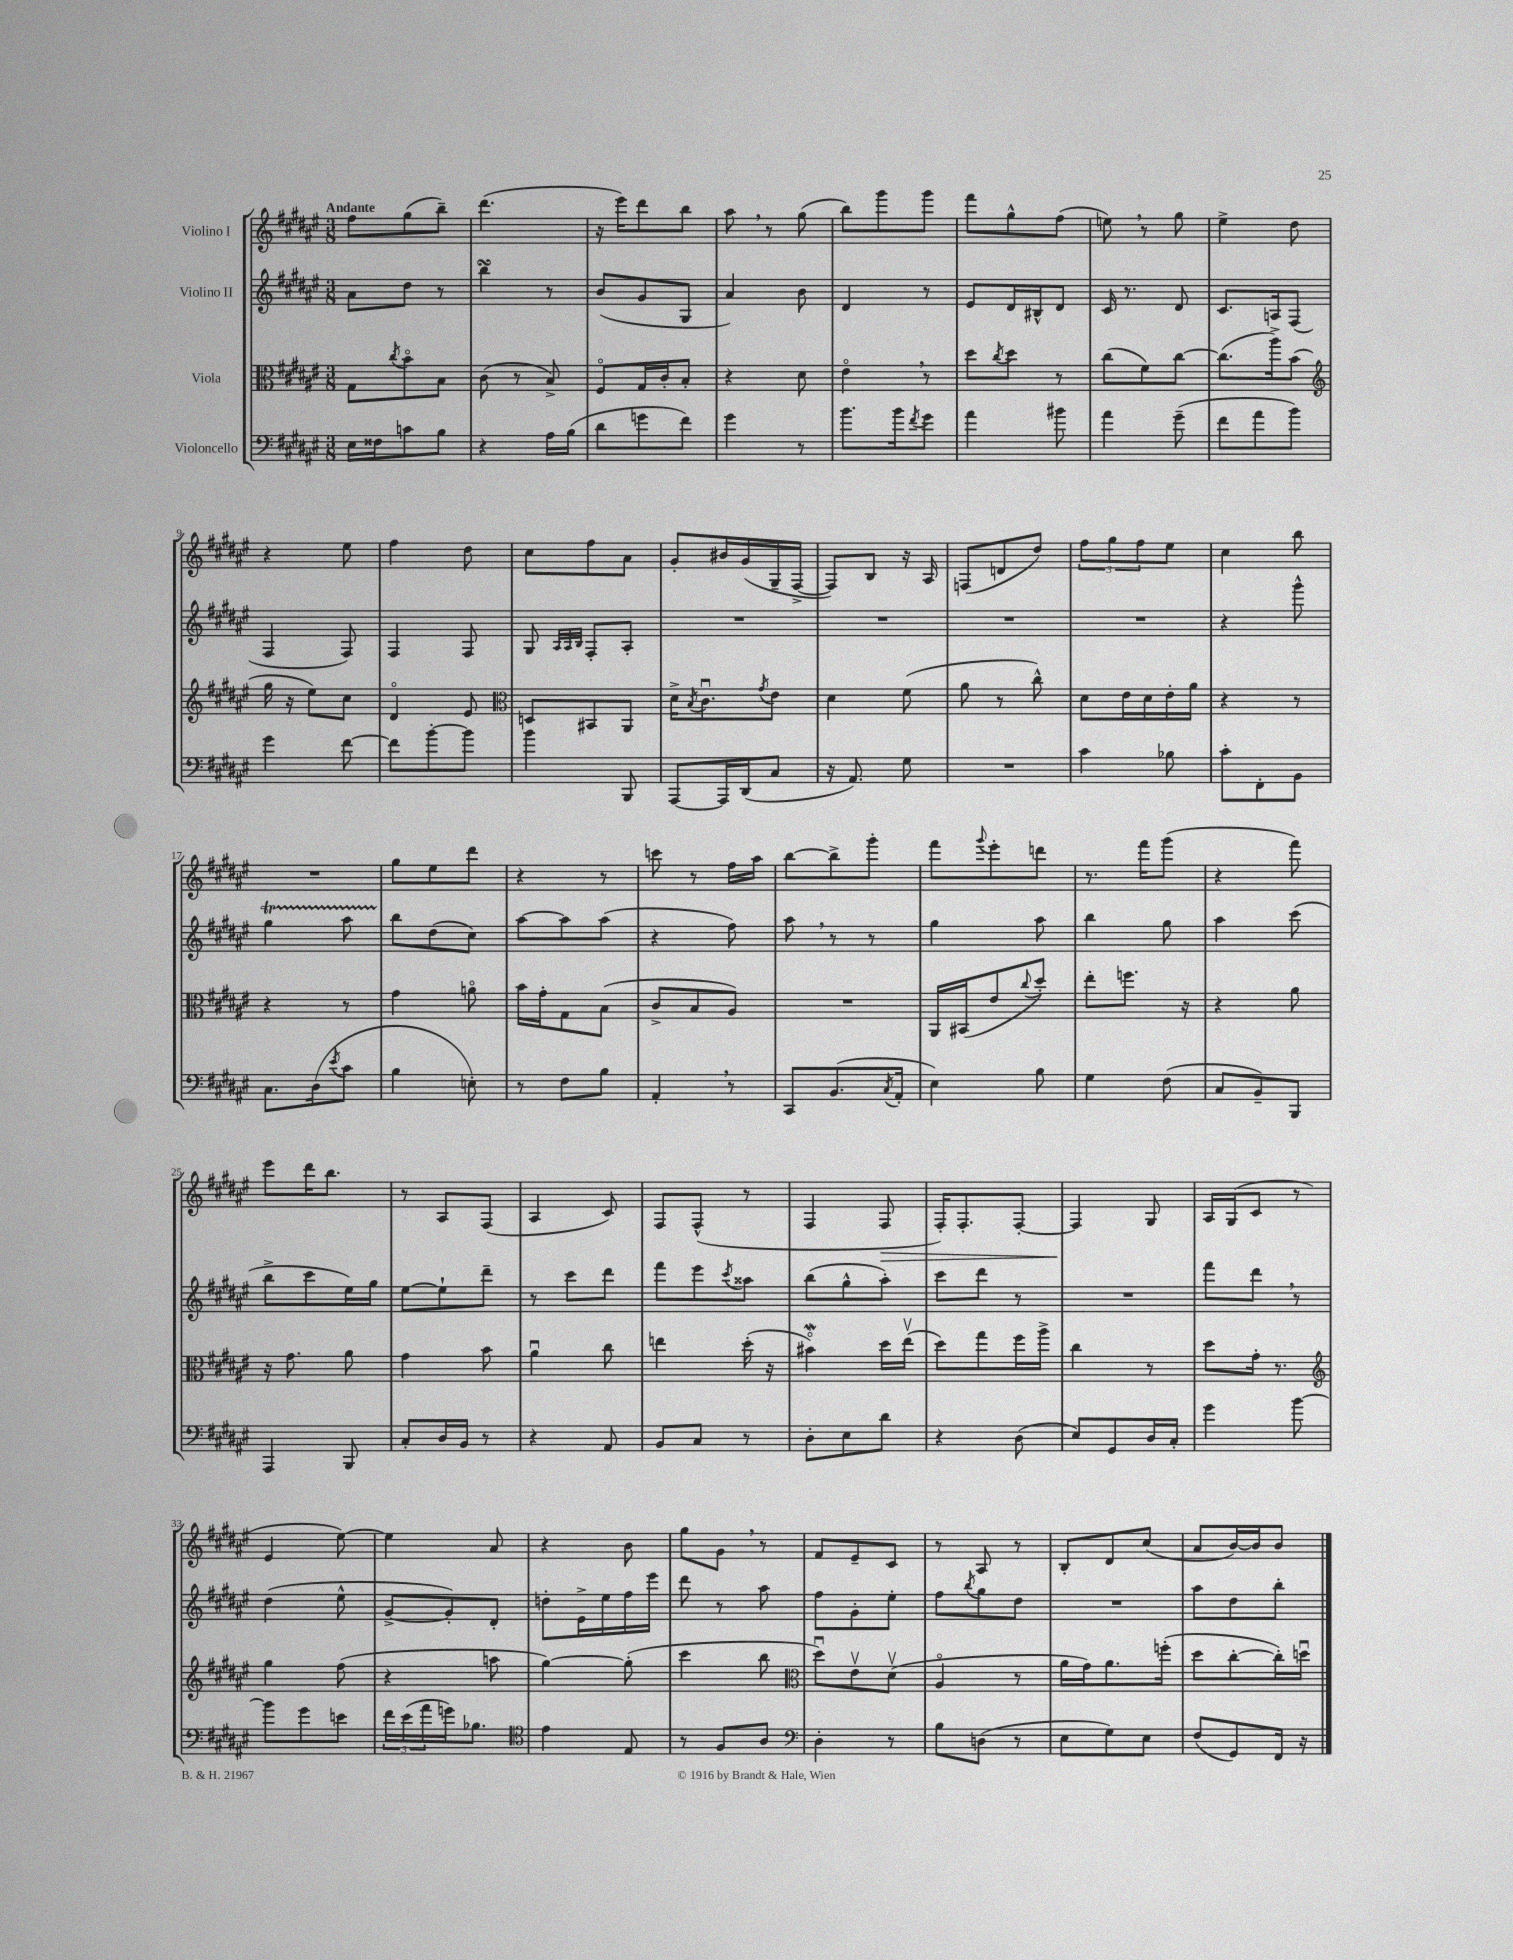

**kern	**kern	**kern	**kern
*staff4	*staff3	*staff2	*staff1
*clefF4	*clefC3	*clefG2	*clefG2
*k[f#c#g#d#a#e#]	*k[f#c#g#d#a#e#]	*k[f#c#g#d#a#e#]	*k[f#c#g#d#a#e#]
*M3/8	*M3/8	*M3/8	*M3/8
16E#	8G#	8a#	8ff#
16F##	.	.	.
.	8qcc#	.	.
8c	8bo	8dd#	(8gg#
8B	8B	8r	8bb~)
=	=	=	=
4r	(8c#	4bb	(4.ddd#
.	8r	.	.
16A#	8B^)	8r	.
(16B	.	.	.
=	=	=	=
8d#	8F#o	(8b	16r
.	.	.	16eee#)
8g	16G#	8g#	8ddd#
.	16c#'	.	.
8f#)	8B'	8G#	8bb
=	=	=	=
4g#	4r	4a#)	8aa#
.	.	.	8r
8r	8d#	8b	(8gg#
=	=	=	=
8.b	4e#o	4d#	8bb)
.	.	.	8ggg#
16b	.	.	.
8qf#	.	.	.
8g#	8r	8r	8ggg#
=	=	=	=
4a#	8dd#	8e#	8fff#
.	8qcc#	.	.
.	8dd#	16d#	8gg#^^
.	.	16B#^^	.
8b#	8r	8d#	(8ff#
=	=	=	=
4a#	(8cc#	16c#	8ee)
.	.	8.r	.
.	8f#)	.	8r
(8g#~	[8cc#	8d#	8gg#
=	=	=	=
8f#	(8.cc#]	8.c#	4ee#^
8a#	.	.	.
.	16aa#^)	16A	.
8b)	(8b	(8F#	8dd#
=	=	=	=
*	*clefG2	*	*
4g#	16gg#	4F#	4r
.	16r	.	.
.	8ee#)	.	.
[8f#	8cc#	8F#)	8ee#
=	=	=	=
8f#]	4d#o	4F#	4ff#
[8b'	.	.	.
8b]	8e#	8F#	8dd#
=	=	=	=
*	*clefC3	*	*
4b	8D	8G#	8cc#
.	.	32qqA#	.
.	.	32qqA#	.
.	.	32qqB	.
.	8BB#	8F#'	8ff#
8BBB	8AA#	8A#'	8a#
=	=	=	=
[8AAA#	16d#^	4.r	8g#'
.	8qB	.	.
.	8.c#u	.	.
16AAA#]	.	.	16b#
(16DD#	.	.	(16g#
.	8qg#	.	.
8C#	8e#	.	16G#~
.	.	.	[16F#^
=	=	=	=
16r	4d#	4.r	8F#])
8.AA#)	.	.	.
.	.	.	8B
8G#	(8f#	.	16r
.	.	.	16A#
=	=	=	=
4.r	8a#	4.r	(8F
.	8r	.	8d
.	8cc#^^)	.	8dd#)
=	=	=	=
4c#	8d#	4.r	12ff#
.	.	.	12gg#
.	16e#	.	.
.	.	.	12ff#
.	16d#	.	.
8B-	16e#'	.	8ee#
.	16a#	.	.
=	=	=	=
8c#'	4r	4r	4cc#
8FF#'	.	.	.
8BB	8r	8ggg#^^	8bb
=	=	=	=
8.C#	4r	4gg#	4.r
(16D#	.	.	.
8qe#	.	.	.
8c#	8r	8aa#	.
=	=	=	=
4B	4g#	8bb	8gg#
.	.	(8dd#	8ee#
8E')	8ao	8cc#)	8ddd#
=	=	=	=
8r	16b	[8aa#	4r
.	16g#'	.	.
8F#	8G#	8aa#]	.
8B	(8B	(8aa#	8r
=	=	=	=
4AA#'	8c#^	4r	8ccc
.	8B	.	8r
8r	8A#)	8ff#)	16ff#
.	.	.	16aa#
=	=	=	=
8CC#	4.r	8aa#	[8bb
(8.BB	.	8r	8bb^]
.	.	8r	8ggg#'
8qC#	.	.	.
16AA#'	.	.	.
=	=	=	=
4E#)	16AA#	4gg#	8fff#
.	(16BB#	.	.
.	.	.	8qqggg#
.	8e#	.	8eee#'
.	8qqcc#	.	.
8B	8dd#')	8aa#	8ddd
=	=	=	=
4G#	8ee#'	4bb	8.r
.	8.ff	.	.
.	.	.	16fff#
(8F#	.	8gg#	(8ggg#
.	16r	.	.
=	=	=	=
8C#	4r	4aa#	4r
8BB~)	.	.	.
8BBB	8a#	(8ccc#	8fff#)
=	=	=	=
4AAA#	16r	8bb^	8eee#
.	8.g#	.	.
.	.	8ccc#	16ddd#
.	.	.	8.bb
8BBB	8a#	16ee#)	.
.	.	16gg#	.
=	=	=	=
8C#'	4g#	[8ee#	8r
16D#	.	8ee#`]	8A#
16BB	.	.	.
8r	8b	8ddd#~	(8F#
=	=	=	=
4r	4a#u	8r	4A#
.	.	8ccc#	.
8AA#	8cc#	8ddd#	8c#)
=	=	=	=
8BB	4ee	8fff#	8F#
8C#	.	8eee#	(8F#^^
.	.	8qccc#	.
8r	(16dd#'	8aa##	8r
.	16r	.	.
=	=	=	=
8D#'	4b#o)	(8bb	4F#
8E#	.	8gg#^^	.
8d#	16dd#	8aa#')	8F#
.	(16ee#v	.	.
=	=	=	=
4r	8dd#)	8ccc#	16F#')
.	.	.	8.F#'
.	8gg#	8ddd#	.
(8D#	16ff#	8r	[8F#'
.	16aa#^	.	.
=	=	=	=
8E#)	4cc#	4.r	4F#]
8GG#	.	.	.
16D#	8r	.	8G#
16C#'	.	.	.
=	=	=	=
4g#	8dd#	8fff#	16A#
.	.	.	(16G#
.	16g#'	8ddd#	8c#
.	8.r	.	.
[8b	.	8r	8r
=	=	=	=
*	*clefG2	*	*
8b]	4gg#	(4dd#	4e#
8g#	.	.	.
8e	(8ff#	8ee#^^	[8ee#)
=	=	=	=
24f#	4r	[8g#^	4ee#]
(24e#	.	.	.
24a#	.	.	.
16g)	.	8g#'])	.
8.B-	.	.	.
.	8aa	8d#'	8a#
=	=	=	=
*clefC4	*	*	*
4e#	[4gg#)	8dd'	4r
.	.	16e#^	.
.	.	16ee#	.
8E#	(8gg#']	16ff#	8b
.	.	16eee#	.
=	=	=	=
8r	4ccc#	8ddd#	8gg#
8F#	.	8r	8g#
8A#	8bb	8aa#	8r
=	=	=	=
*clefF4	*clefC3	*	*
4D#'	8dd#u)	8ff#	8f#
.	8e#v	8g#'	8e#~
8r	(8d#v	8ee#'	8c#
=	=	=	=
8B	4A#o	8ff#	8r
.	.	8qbb	.
(8D	.	8gg#	8A#
8r	8r	8dd#	8r
=	=	=	=
8E#	16a#	4.r	8B'
.	16g#)	.	.
8G#)	8.a#	.	8d#
8E#	.	.	(8cc#
.	(16ff'	.	.
=	=	=	=
(8F#	8dd#	8aa#	8a#
8GG#)	[8cc#'	8dd#	[16b)
.	.	.	16b]
16FF#	16cc#'])	8bb'	8b
16r	16ddu	.	.
==	==	==	==
*-	*-	*-	*-
